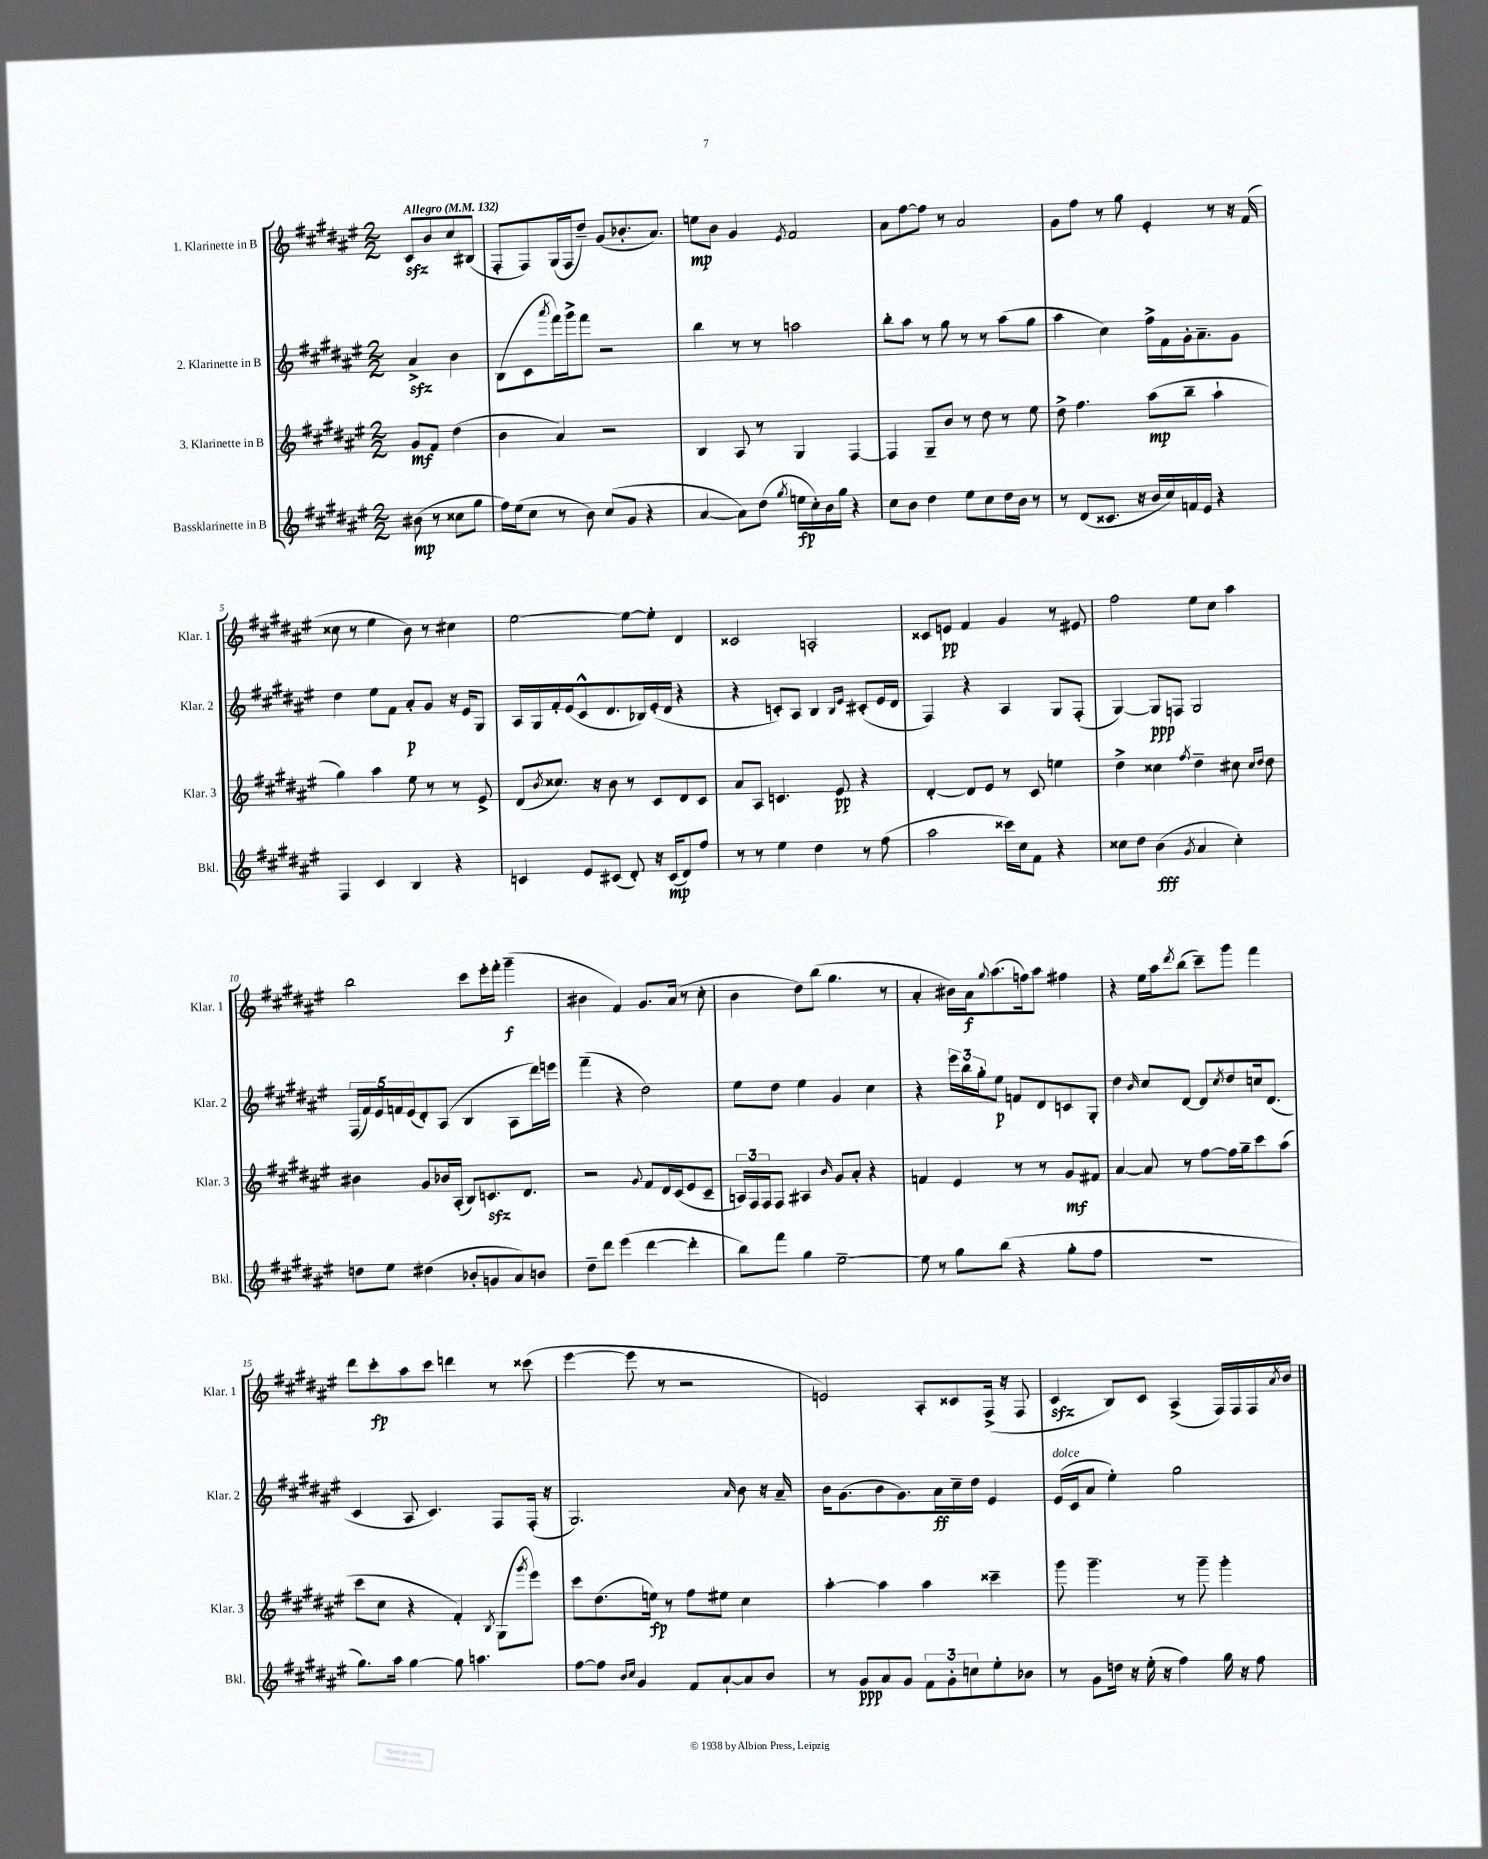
<<
\new StaffGroup <<
\new Staff = "s0" \with { instrumentName = "1. Klarinette in B" shortInstrumentName = "Klar. 1" } {
    \clef treble \key fis \major \numericTimeSignature \time 2/2 \partial 2 \tempo "Allegro" 4 = 132
    cis'8\sfz b'8 cis''8 bis8( |
    fis8-. fis8) gis16( fis16 dis''8--) gis'8( bes'8.-. ais'8.) |
    e''8\mp b'8 gis'4 \acciaccatura { eis'8 } fis'2 |
    ais'8 fis''8~ fis''8 r8 ais'2 |
    gis'8 fis''8 r8 gis''8 eis'4-. r8 r16 fis'16( |
    cisis''8 r8 eis''4 b'8) r8 cis''4 |
    eis''2~ eis''8~ eis''8-. dis'4 |
    cisis'2 a2-. |
    cisis'8 e'8\pp fis'4 gis'4 r8 eis'8 |
    fis''2 eis''8 cis''8 ais''4 |
    b''2 cis'''8 eis'''16-. fis'''16-. gis'''4--\f( |
    bis'4 fis'4) gis'8. ais'16( r8 cis''8-. |
    b'4 dis''8) b''8( gis''4. r8 |
    ais'4-. bis'16) ais'16\f \appoggiatura { gis''8 } ais''8.( f''16) ais''8 fis''4 |
    r4 eis''16 ais''16 \acciaccatura { dis'''8 } b''8( cis'''8--) gis'''8 fis'''4 |
    dis'''8 cis'''8-.\fp ais''8 cis'''8 d'''4 r8 cisis'''8( |
    eis'''4~ eis'''8 r8 r2 |
    e'2) ais8-. cisis'8 fis16->( r16 fis8 |
    cis'4\sfz b8) cis'8 ais4->( fis16) fis16 fis16 \acciaccatura { ais'8 } b'16 \bar "|." |
}
\new Staff = "s1" \with { instrumentName = "2. Klarinette in B" shortInstrumentName = "Klar. 2" } {
    \clef treble \key fis \major \numericTimeSignature \time 2/2 \partial 2
    ais'4->\sfz b'4 |
    b8( cis'8 \acciaccatura { ais'''8 } fis'''16) gis'''16-> fis'''8 r2 |
    b''4 r8 r8 a''2 |
    b''8-. ais''8 r8 gis''8 r8 r8 ais''8( gis''8 |
    ais''4 cis''4) fis''16-> fis'16 gis'16-. ais'8.-- gis'8 |
    dis''4 eis''8 fis'8 ais'8-.\p gis'8 r16 eis'16 gis8 |
    ais16 gis16 fis'16-. eis'16( cis'8-^ dis'8. bes16) eis'16-.( dis'16 r4 |
    r4 c'8-.) ais8 b4 \grace { b16 eis'16 } cis'8-.( eis'16 dis'16 |
    fis4) r4 ais4 gis8 fis8-.( |
    gis4~) gis8\ppp f8 gis2 |
    \tuplet 5/4 { fis16( fis'16) eis'16 f'16 eis'16( } dis'8-.) ais8( b4 ais8 dis'''16) e'''16 |
    fis'''4--( r4 dis''2) |
    eis''8 dis''8 eis''4 gis'4 cis''4 |
    r4 \tuplet 3/2 { eis'''16 b''16 gis''16-. } eis''8\p f'8 dis'8 c'8 gis8-. |
    dis''4 \grace { b'16 } cis''8 dis'8~ dis'8 \acciaccatura { cis''8 } dis''8 c''16 dis'8.( |
    cis'4 ais8 cis'4.) fis8 fis16-.( r16 |
    gis2.) \grace { ais'16 } b'8 r16 ais'16-- |
    b'16 gis'8.( b'8 gis'8.) ais'16\ff cis''16-- dis''16 eis'4 |
    eis'16^\markup { \italic "dolce" }( cis'16 ais'8 eis''4-.) gis''2 \bar "|." |
}
\new Staff = "s2" \with { instrumentName = "3. Klarinette in B" shortInstrumentName = "Klar. 3" } {
    \clef treble \key fis \major \numericTimeSignature \time 2/2 \partial 2
    gis'8\mf fis'8 dis''4( |
    b'4 ais'4) r2 |
    b4 ais8 r8 gis4 fis4~ |
    fis4 gis8-- b'8 r8 dis''8 r8 eis''8 |
    dis''8-> fis''4. ais''8\mp( b''8-- ais''4-! |
    gis''4) ais''4 eis''8 r8 r8 eis'8-> |
    dis'8( \acciaccatura { b'8 } cisis''8.) r16 b'8 r8 cis'8 dis'8 cis'8 |
    ais'8 ais8 c'4. eis'8\pp r4 |
    dis'4~-. dis'8 eis'8 r8 cis'8 e''4 |
    dis''4-> cisis''4 \acciaccatura { fis''8 } dis''4-- cis''8 \grace { cis''16 dis''16 } dis''8 |
    bis'4 gis'8 bes'16 ais16-.( b8) c'8.\sfz dis'8. |
    r2 \appoggiatura { gis'8 } fis'8 dis'16 cis'16( eis'8 cis'8-- |
    \tuplet 3/2 { a16) fis16 fis16 } fis8 ais4 \grace { b'16 } gis'8 ais'8-. r4 |
    f'4 eis'4 r8 r8 gis'8\mf fis'8 |
    ais'4~ ais'8 r8 fis''8~ fis''16 gis''16-- cis'''8 ais''8( |
    cis'''8 cis''8 r4 fis'4-.) \acciaccatura { b8 } gis8( \acciaccatura { gis'''8 } eis'''8) |
    cis'''8 dis''8.( e''16\fp) r8 fis''8 eis''8 cis''4 |
    ais''4~-. ais''4 ais''4 cisis'''4-- |
    gis'''8 gis'''4.-- r8 gis'''8-- gis'''4-. \bar "|." |
}
\new Staff = "s3" \with { instrumentName = "Bassklarinette in B" shortInstrumentName = "Bkl." } {
    \clef treble \key fis \major \numericTimeSignature \time 2/2 \partial 2
    bis'8\mp( r8 cisis''8 gis''8 |
    fis''16) eis''16( cis''8 r8 b'8) cis''8( gis'8 r4 |
    ais'4~ ais'8) dis''8( \acciaccatura { gis''8 } e''16\fp cis''16-.) b'16 gis''16 r4 |
    cis''8 b'8 dis''4 eis''8 cis''8 dis''16 b'16 r8 |
    r8 dis'8( cisis'8. r16 b'16 cis''16) f'16 eis'16 r4 |
    fis4 cis'4 b4 r4 |
    c'4 eis'8 cis'8( dis'8-.) r16 cis'16\mp( dis'8) fis''8 |
    r8 r8 eis''4 dis''4 r8 fis''8( |
    ais''2 cisis'''16) cis''16 fis'8 r4 |
    cisis''8 dis''8 b'4\fff( \acciaccatura { gis'8 } ais'4 cisis''4-.) |
    d''8 eis''8 dis''4( bes'8-. g'8 ais'8) b'8 |
    dis''8-- dis'''8 eis'''4( dis'''4~ dis'''4-. |
    b''8) fis'''8 gis''4 eis''2~-- |
    eis''8 r8 gis''8 b''8( r4 gis''8-. fis''8 |
    R1 |
    gis''8.) ais''16 gis''4~ gis''8 a''4. |
    fis''8~ fis''8 \grace { b'16 cis''16 } gis'4 fis'8 ais'8~-! ais'8 b'8 |
    r8 gis'8\ppp ais'8 gis'8 \tuplet 3/2 { fis'8 gis'8-. c''8 } eis''8-. bes'8 |
    r8 gis'8 d''16 r16 eis''16-.( r16 fis''4) gis''16 r16 fis''8 \bar "|." |
}
>>
>>
